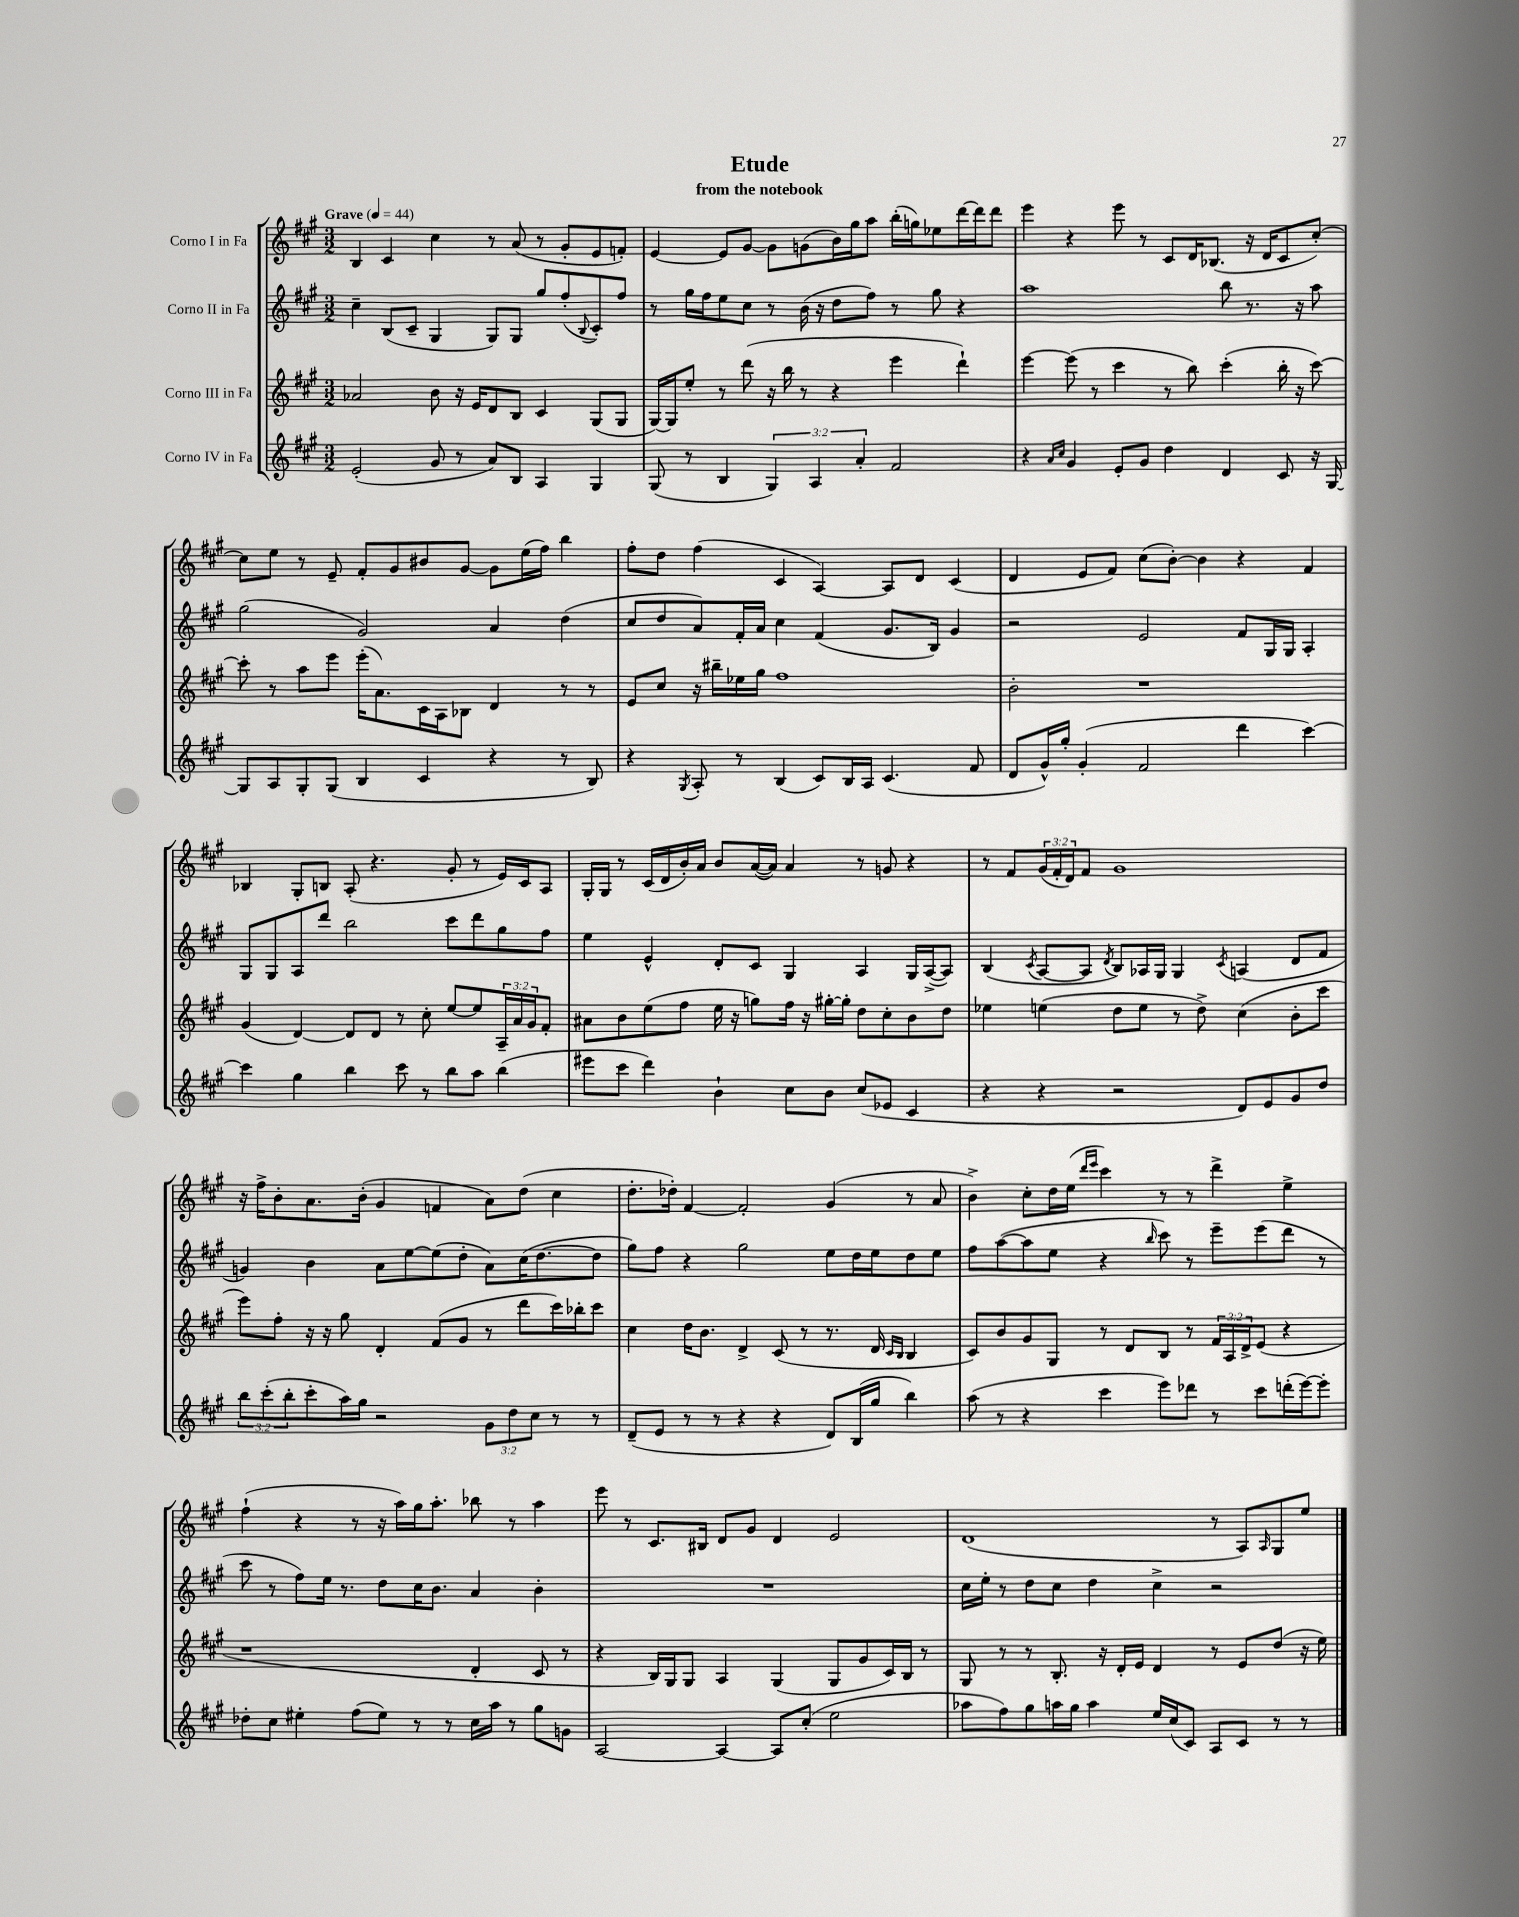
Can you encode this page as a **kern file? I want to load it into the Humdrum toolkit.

**kern	**kern	**kern	**kern
*part4	*part3	*part2	*part1
*staff4	*staff3	*staff2	*staff1
*I"Corno IV in Fa	*I"Corno III in Fa	*I"Corno II in Fa	*I"Corno I in Fa
*clefG2	*clefG2	*clefG2	*clefG2
*k[f#c#g#]	*k[f#c#g#]	*k[f#c#g#]	*k[f#c#g#]
*M3/2	*M3/2	*M3/2	*M3/2
*MM44	*MM44	*MM44	*MM44
=1	=1	=1	=1
!	!	!	!LO:TX:a:B:t=Grave
(2e'/	2a-X/	4cc#~\	4B/
.	.	(8B/L	4c#/
.	.	8c#~/J	.
8g#/	8b\	4G#/	4cc#\
8r	16r	.	.
.	16e/KL	.	.
8a/L)	8d/	8G#/L)	8r
8B/J	8B/J	8G#/J	(8a/
4A/	4c#/	8gg#/L	8r
.	.	(8ff#'/	8g#'/L
.	.	8qqB/	.
4G#/	(8G#/L	8c#'/)	8e/
.	8G#/J	8ff#/J	8fn'/J)
=2	=2	=2	=2
(8G#/	[16G#/LL)	8r	[4e/
.	16G#/J]	.	.
8r	8ee'/J	16gg#\LL	.
.	.	16ff#\J	.
4B/	8r	8ee\	8e/L]
.	(8ddd\	8cc#\J	[8g#/J
6G#/)	16r	8r	8g#\L]
.	16bb\	.	.
.	8r	(16b\	(8gn\
6A/	.	.	.
.	.	16r	.
.	4r	8dd\L	16b\L)
.	.	.	16gg#\J
6a'/	.	.	.
.	.	8ff#\J)	8aa\J
2f#/	4eee\	8r	(16bb'\LL
.	.	.	16ggn\J)
.	.	8gg#\	8ee-X\
.	4ddd`\)	4r	[16ddd\L
.	.	.	16ddd\J]
.	.	.	8ddd\J
=3	=3	=3	=3
4r	[4eee\	1aa	4eee\
16qqa/LL	.	.	.
16qqcc#/JJ	.	.	.
4g#/	(8eee\]	.	4r
.	8r	.	.
8e'/L	4ccc#\	.	8eee\
8g#/J	.	.	8r
4dd\	8r	.	8c#/L
.	8bb\)	.	16d/K
.	.	.	(8.B-X/J
4d/	(4ccc#'\	8bb\	.
.	.	8.r	16r
.	.	.	16d/KL
8c#/	16bb'\	.	8c#/
.	16r	16r	.
16r	[8ccc#\)	8aa\	[8cc#'/J)
[16G#/	.	.	.
!!LO:LB:g=z
=4	=4	=4	=4
8G#/L]	8ccc#'\]	(2gg#\	8cc#\L]
8A/	8r	.	8ee\J
8G#'/	8aa\L	.	8r
(8G#/J	8eee\J	.	8e~/
4B/	(16eee'\KL	2g#/)	8f#'/L
.	8.a\)	.	.
.	.	.	8g#/
4c#/	16c#\L	.	8b#X/
.	16A\J	.	.
.	8B-X\J	.	[8g#/J
4r	4d/	4a/	8g#\L]
.	.	.	(16ee\L
.	.	.	16ff#\JJ)
8r	8r	(4dd\	4bb\
8B/)	8r	.	.
=5	=5	=5	=5
4r	8e/L	8cc#/L	8ff#'\L
.	8cc#/J	8dd/	8dd\J
8qG#/	.	.	.
8A'/	16r	8a/)	(4ff#\
.	16bb#X~\LL	.	.
8r	16ee-X\	16f#'/L	.
.	16gg#\JJ	16a/JJ	.
(4B/	1ff#	4cc#\	4c#/
8c#/L)	.	(4f#/	[4A/)
16B/L	.	.	.
16A/JJ	.	.	.
(4.c#/	.	8.g#/L	8A/L]
.	.	.	8d/J
.	.	16B/Jk)	.
.	.	4g#/	(4c#/
8f#/	.	.	.
=6	=6	=6	=6
8d/L	2b'\	2r	4d/
16g#^^/L)	.	.	.
16gg#'/JJ	.	.	.
(4g#'/	.	.	8e/L
.	.	.	8f#/J)
2f#/	1r	2e/	(8cc#\L
.	.	.	[8b'\J)
.	.	.	4b\]
4ddd\	.	8f#/L	4r
.	.	16G#/L	.
.	.	16G#/JJ	.
[4ccc#\)	.	4A'/	4f#/
!!LO:LB:g=z
=7	=7	=7	=7
4ccc#\]	(4g#/	8G#/L	4B-X/
.	.	8G#/	.
4gg#\	[4d/)	8A/	8G#'/L
.	.	8ddd/J	8Bn/J
4bb\	8d/L]	2bb\	(8A'/
.	8d/J	.	4.r
8ccc#\	8r	.	.
8r	8cc#'\	.	.
8bb\L	[8ee/L	8ccc#\L	8g#'/
8aa\J	8ee/]	8ddd\	8r
(4bb\	24A~/L	8gg#\	16e/LL)
.	24a/	.	.
.	.	.	16c#/J
.	24g#/J	.	.
.	8f#'/J	8ff#\J	8A/J
=8	=8	=8	=8
8eee#X\L	8a#X\L	4ee\	16G#'/LL
.	.	.	16G#/JJ
8ccc#\J	8b\	.	8r
4ddd\)	(8ee\	4e^^/	(16c#/LL
.	.	.	16d/
.	8ff#\J	.	16b'/)
.	.	.	16a/JJ
4b`\	16ee\	8d'/L	8b/L
.	16r	.	.
.	8ggn\L)	8c#/J	([16a/L
.	.	.	16a/JJ])
8cc#\L	16ff#\Jk	4G#/	4a/
.	16r	.	.
8b\J	[16gg#X'\LL	.	.
.	16gg#'\JJ]	.	.
(8cc#/L	8dd\L	4A/	8r
8e-X/J	8cc#'\	.	8gn/
4c#/	8b\	16G#/LL	4r
.	.	([16A^/J	.
.	8dd\J	8A/J])	.
=9	=9	=9	=9
4r	4ee-X\	(4B/	8r
.	.	.	8f#/L
.	.	8qc#/	.
4r	(4een\	[8A/L	(24g#/L
.	.	.	24f#'/
.	.	.	24d/J)
.	.	8A/J]	8f#/J
.	.	8qd/	.
2r	8dd\L	8B/L)	1g#
.	8ee\J	16A-X/L	.
.	.	16G#/JJ	.
.	8r	4G#/	.
.	8dd^\)	.	.
.	.	8qc#/	.
8d/L)	(4cc#\	(4An/	.
8e/	.	.	.
8g#/	8b'\L	8d/L	.
8dd/J	8ccc#\J	8f#/J	.
!!LO:LB:g=z
=10	=10	=10	=10
12bb\L	8eee\L)	4gn/)	16r
.	.	.	16ff#^\KL
(12ccc#'\	.	.	.
.	8ff#'\J	.	8b'\
12bb'\	.	.	.
8ccc#'\	16r	4b\	8.a\
.	16r	.	.
16aa\L)	8gg#\	.	.
16gg#\JJ	.	.	(16b'\Jk
2r	4d'/	8a\L	4g#/
.	.	[8ee\	.
.	(8f#/L	(8ee\]	4fn/
.	8g#/J	8dd'\J	.
12g#\L	8r	8a\L)	8a\L)
12dd\	.	.	.
.	8ddd\L	(16cc#\K	(8dd\J
12cc#\J	.	.	.
.	.	[8.dd\	.
8r	16ccc#\L)	.	4cc#\
.	16bb-X'\J	.	.
8r	8ccc#\J	8dd\J]	.
=11	=11	=11	=11
(8d~/L	4cc#\	8gg#\L)	8.dd'\L
8e/J	.	8ff#\J	.
.	.	.	16dd-X'\Jk)
8r	16dd\KL	4r	[4f#/
.	8.b\J	.	.
8r	.	.	.
4r	4d^/	2gg#\	2f#'/]
4r	(8c#/	.	.
.	8r	.	.
8d/L)	8.r	8ee\L	(4g#/
(16B/L	.	16dd\L	.
16gg#/JJ	16d/	16ee\J	.
.	16qqc#/LL	.	.
.	16qqB/JJ	.	.
4bb\)	4B/	8dd\	8r
.	.	8ee\J	8a/
=12	=12	=12	=12
(8aa\	8c#/L)	8ff#\L	4b^\)
8r	8b/	([8aa\	.
4r	8g#/	8aa\]	8cc#'\L
.	8G#/J	8ee\J	16dd\L
.	.	.	(16ee\JJ
.	.	.	16qqddd/LL
.	.	.	16qqeee/JJ
4ccc#\	8r	4r	4ccc#\)
.	8d/L	.	.
.	.	16qqbb/	.
8eee\L)	8B/J	8ccc#\)	8r
8ddd-X\J	8r	8r	8r
8r	24f#/LL	8eee~\L	4ddd^\
.	24A/	.	.
.	24d^/J	.	.
8ccc#\L	(8e/J	(8eee\	.
(16dddn'\L	4r	8ddd\J	4ee^\
[16eee\J)	.	.	.
8eee'\J]	.	8r	.
!!LO:LB:g=z
=13	=13	=13	=13
8dd-X'\L	1r	8ccc#\	(4ff#`\
8cc#\J	.	8r	.
4ee#X'\	.	8ff#\L)	4r
.	.	16ee\Jk	.
.	.	8.r	.
(8ff#\L	.	.	8r
8ee#\J)	.	8dd\L	16r
.	.	.	16aa\LL)
8r	.	16cc#\K	16gg#\J
.	.	8.b\J	8.aa'\J
8r	.	.	.
16cc#\LL	4d'/	4a/	8bb-X\
16aa\JJ	.	.	.
8r	.	.	8r
8gg#\L	8c#/	4b'\	4aa\
8gn\J	8r	.	.
=14	=14	=14	=14
[2A/	4r	1.r	8eee\
.	.	.	8r
.	16B/LL)	.	8.c#/L
.	16G#/J	.	.
.	8G#/J	.	.
.	.	.	16B#X/Jk
4A/_	4A/	.	8d/L
.	.	.	8g#/J
8A/L]	(4G#/	.	4d/
(8cc#'/J	.	.	.
2ee\	8G#/L	.	2e/
.	8g#/	.	.
.	16c#/L)	.	.
.	16B/JJ	.	.
.	8r	.	.
=15	=15	=15	=15
8aa-X\L	8G#/	16cc#\LL	(1d
.	.	16ee'\JJ	.
8ff#\)	8r	8r	.
8gg#\	8r	8dd\L	.
16aan\L	8.B'/	8cc#\J	.
16gg#\JJ	.	.	.
4aa\	.	4dd\	.
.	16r	.	.
.	16d'/LL	.	.
.	16e/JJ	.	.
16ee/LL	4d/	4cc#^\	.
(16cc#/J	.	.	.
8c#/J)	.	.	.
8A/L	8r	2r	8r
8c#/J	8e/L	.	8A/L)
.	.	.	16qqA/
8r	(8dd/J	.	8G#/
8r	16r	.	8ee/J
.	16ee\)	.	.
==	==	==	==
*-	*-	*-	*-
